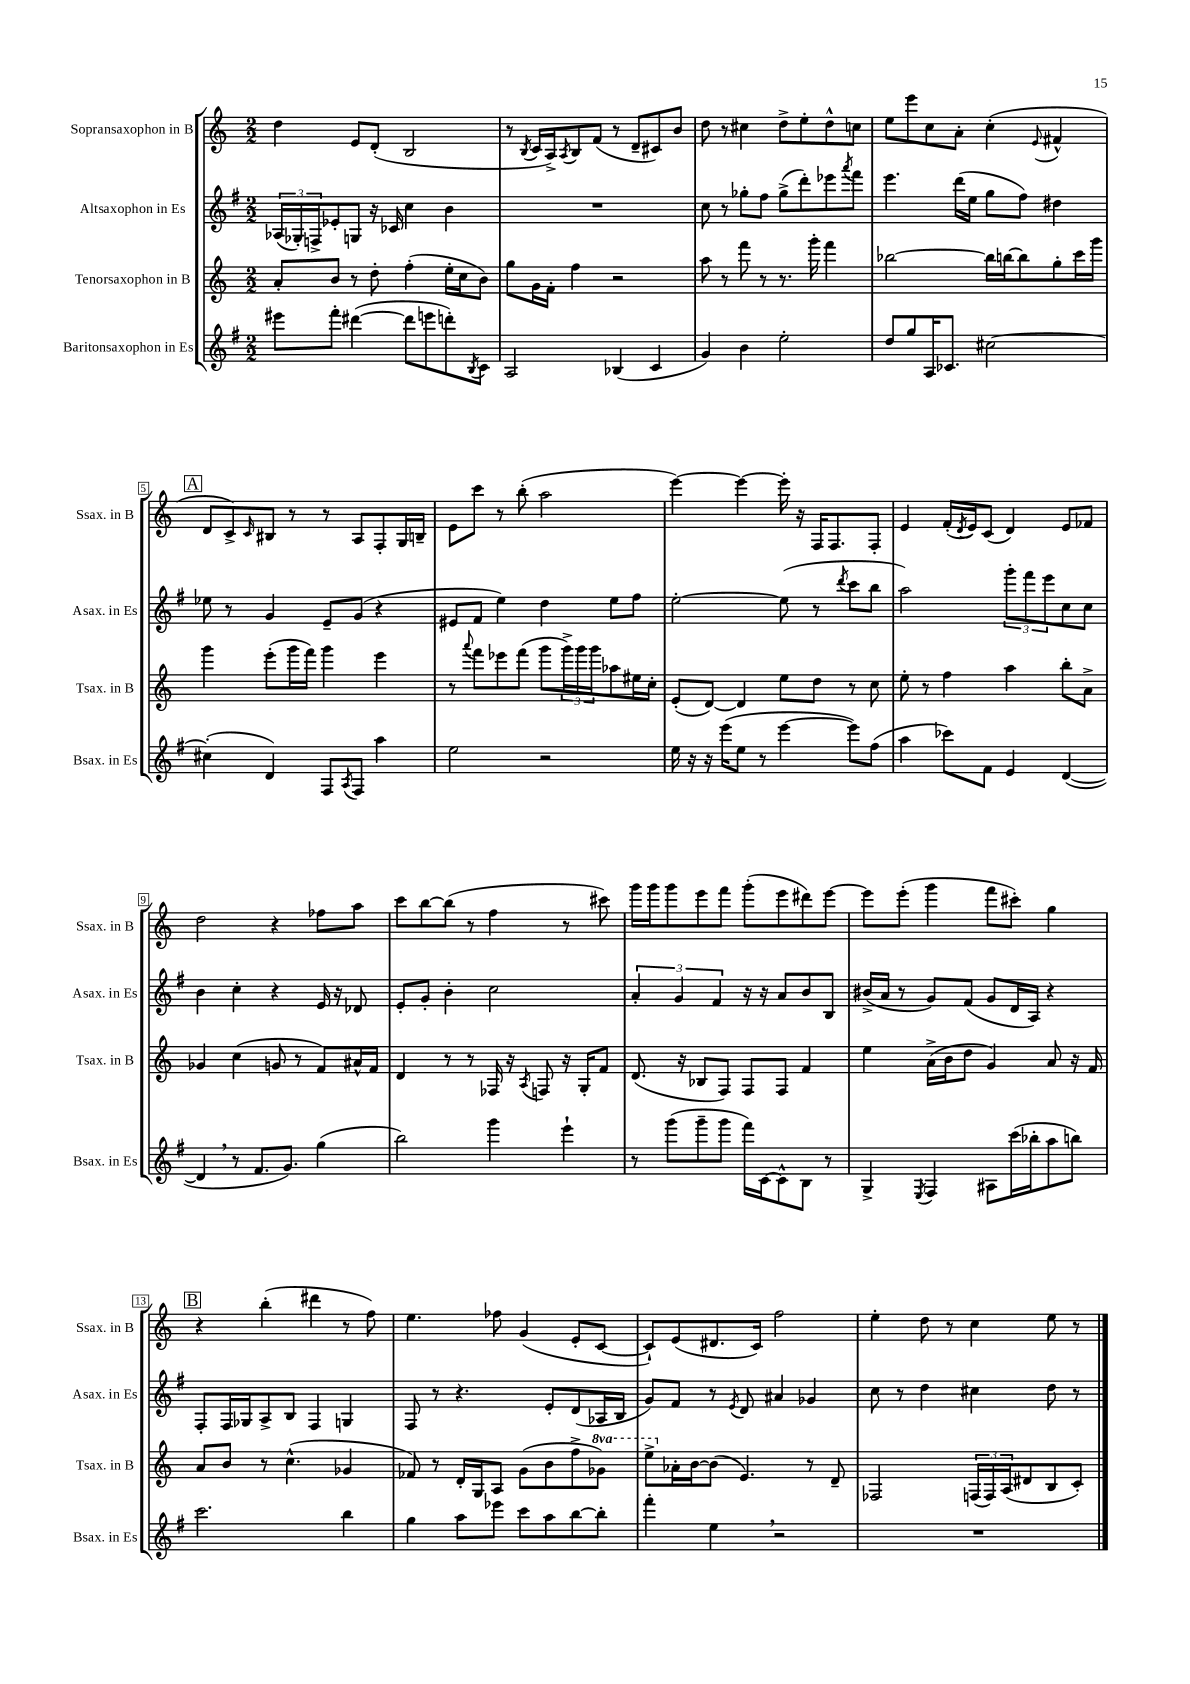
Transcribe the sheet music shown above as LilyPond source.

<<
\new StaffGroup <<
\new Staff = "s0" \with { instrumentName = "Sopransaxophon in B" shortInstrumentName = "Ssax. in B" } {
    \clef treble \key c \major \numericTimeSignature \time 2/2
    d''4 e'8 d'8-.( b2 |
    r8 \acciaccatura { b8 } c'16 a16->) \acciaccatura { a8 } b8 f'8( r8 d'8-- cis'8) b'8 |
    d''8 r8 cis''4 d''8-> e''8-. d''8-^ c''8 |
    e''8 e'''8 c''8 a'8-. c''4-.( \appoggiatura { e'8 } fis'4-^ |
    \mark \markup { \box "A" } d'8 c'8->) \grace { c'16 } bis8 r8 r8 a8 f8-. g16 b16-- |
    e'8 c'''8 r8 b''8-.( a''2 |
    e'''4~) e'''4~ e'''16-. r16 f16 f8. f8-. |
    e'4 f'16-.( \acciaccatura { d'8 } e'16) c'8( d'4) e'8 fes'8 |
    d''2 r4 fes''8 a''8 |
    c'''8 b''8~ b''8( r8 f''4 r8 cis'''8) |
    g'''16 g'''16 g'''8 e'''8 f'''8 g'''8-.( e'''8 dis'''8) e'''8~ |
    e'''8 e'''8-.( g'''4 f'''8 cis'''8-.) g''4 |
    \mark \markup { \box "B" } r4 b''4-.( dis'''4 r8 f''8) |
    e''4. fes''8 g'4( e'8-. c'8~ |
    c'8-!) e'8( dis'8. c'16) f''2 |
    e''4-. d''8 r8 c''4 e''8 r8 \bar "|." |
}
\new Staff = "s1" \with { instrumentName = "Altsaxophon in Es" shortInstrumentName = "Asax. in Es" } {
    \clef treble \key g \major \numericTimeSignature \time 2/2
    \tuplet 3/2 { aes16( ges16-.) f16-> } ees'8-. g8 r16 ces'16 c''4 b'4 |
    R1 |
    c''8 r8 ges''8-. fis''8 ges''8->( d'''8-.) ees'''8 \acciaccatura { a'''8 } fis'''8 |
    e'''4. d'''16( e''16 g''8 fis''8) dis''4 |
    \mark \markup { \box "A" } ees''8 r8 g'4 e'8-- g'8( r4 |
    eis'8 fis'8 e''4) d''4 e''8 fis''8 |
    e''2~-. e''8( r8 \acciaccatura { d'''8 } c'''8 b''8 |
    a''2) \tuplet 3/2 { g'''8-. fis'''8 e'''8 } c''8 c''8 |
    b'4 c''4-. r4 e'16 r16 des'8 |
    e'8-. g'8-. b'4-. c''2 |
    \tuplet 3/2 { a'4-. g'4 fis'4 } r16 r16 a'8 b'8 b8 |
    bis'16->( a'16 r8 g'8) fis'8( g'8 d'16 a16) r4 |
    \mark \markup { \box "B" } fis8-. fis16 ges16 a8-> b8 fis4 g4 |
    fis8 r8 r4. e'8-. d'8( aes16 b16 |
    g'8) fis'8 r8 \acciaccatura { e'8 } d'8 ais'4 ges'4 |
    c''8 r8 d''4 cis''4 d''8 r8 \bar "|." |
}
\new Staff = "s2" \with { instrumentName = "Tenorsaxophon in B" shortInstrumentName = "Tsax. in B" } {
    \clef treble \key c \major \numericTimeSignature \time 2/2 \set Staff.ottavationMarkups = #ottavation-simple-ordinals
    a'8-. b'8 r8 d''8-. f''4-.( e''16-. c''16 b'8) |
    g''8 g'16 f'16-. f''4 r2 |
    a''8 r8 f'''8 r8 r8. g'''16-. f'''4 |
    bes''2~ bes''16 b''16~ b''8 g''8-. c'''16 g'''16 |
    \mark \markup { \box "A" } g'''4 e'''8-.( g'''16 f'''16) g'''4 e'''4 |
    r8 \appoggiatura { a'''8 } f'''8 ees'''8 f'''8( g'''8 \tuplet 3/2 { g'''16->) g'''16 g'''16 } aes''8 eis''16 c''16-. |
    e'8-.( d'8~) d'4 e''8 d''8 r8 c''8 |
    e''8-. r8 f''4 a''4 b''8-. a'8-> |
    ges'4 c''4( g'8 r8 f'8) ais'16-^ f'16 |
    d'4 r8 r8 fes16 r16 \acciaccatura { a8 } f8 r16 g16-. f'8 |
    d'8.( r16 bes8 f8) f8 f8 f'4 |
    e''4 a'16->( b'16 d''8 g'4) a'8 r16 f'16 |
    \mark \markup { \box "B" } a'8 b'8 r8 c''4.-^( ges'4 |
    fes'8) r8 d'16-. g16 a8 g'8( b'8 f''8-> \ottava #1 ges''8) |
    e'''8-> \ottava #0 aes'16-. b'16~ b'8( e'4.) r8 d'8-- |
    fes2 \tuplet 3/2 { f16( f16) a16( } dis'8 b8 c'8-.) \bar "|." |
}
\new Staff = "s3" \with { instrumentName = "Baritonsaxophon in Es" shortInstrumentName = "Bsax. in Es" } {
    \clef treble \key g \major \numericTimeSignature \time 2/2
    eis'''8 fis'''8-. dis'''4~( dis'''8 e'''8 d'''8-.) \acciaccatura { b8 } c'8 |
    a2 bes4( c'4 |
    g'4) b'4 e''2-. |
    d''8 g''8 a16 ces'8. cis''2~ |
    \mark \markup { \box "A" } cis''4-.( d'4) fis8 \acciaccatura { a8 } fis8 a''4 |
    e''2 r2 |
    e''16 r16 r16 e'''16( e''8 r8 e'''4~ e'''8) fis''8( |
    a''4 ces'''8) fis'8 e'4 d'4~( |
    d'4 \breathe r8 fis'8. g'8.) g''4( |
    b''2) g'''4 e'''4-! |
    r8 g'''8( g'''8-- g'''8 fis'''16) c'16~ c'8-^ b8 r8 |
    g4-> \acciaccatura { e8 } fis4 ais8 c'''16( bes''16-. a''8 b''8) |
    \mark \markup { \box "B" } c'''2. b''4 |
    g''4 a''8 ees'''8 c'''8 a''8 b''8~ b''8-. |
    fis'''4-. e''4 \breathe r2 |
    R1 \bar "|." |
}
>>
>>
\layout { \context { \Score \override BarNumber.stencil = #(make-stencil-boxer 0.1 0.3 ly:text-interface::print) } }
